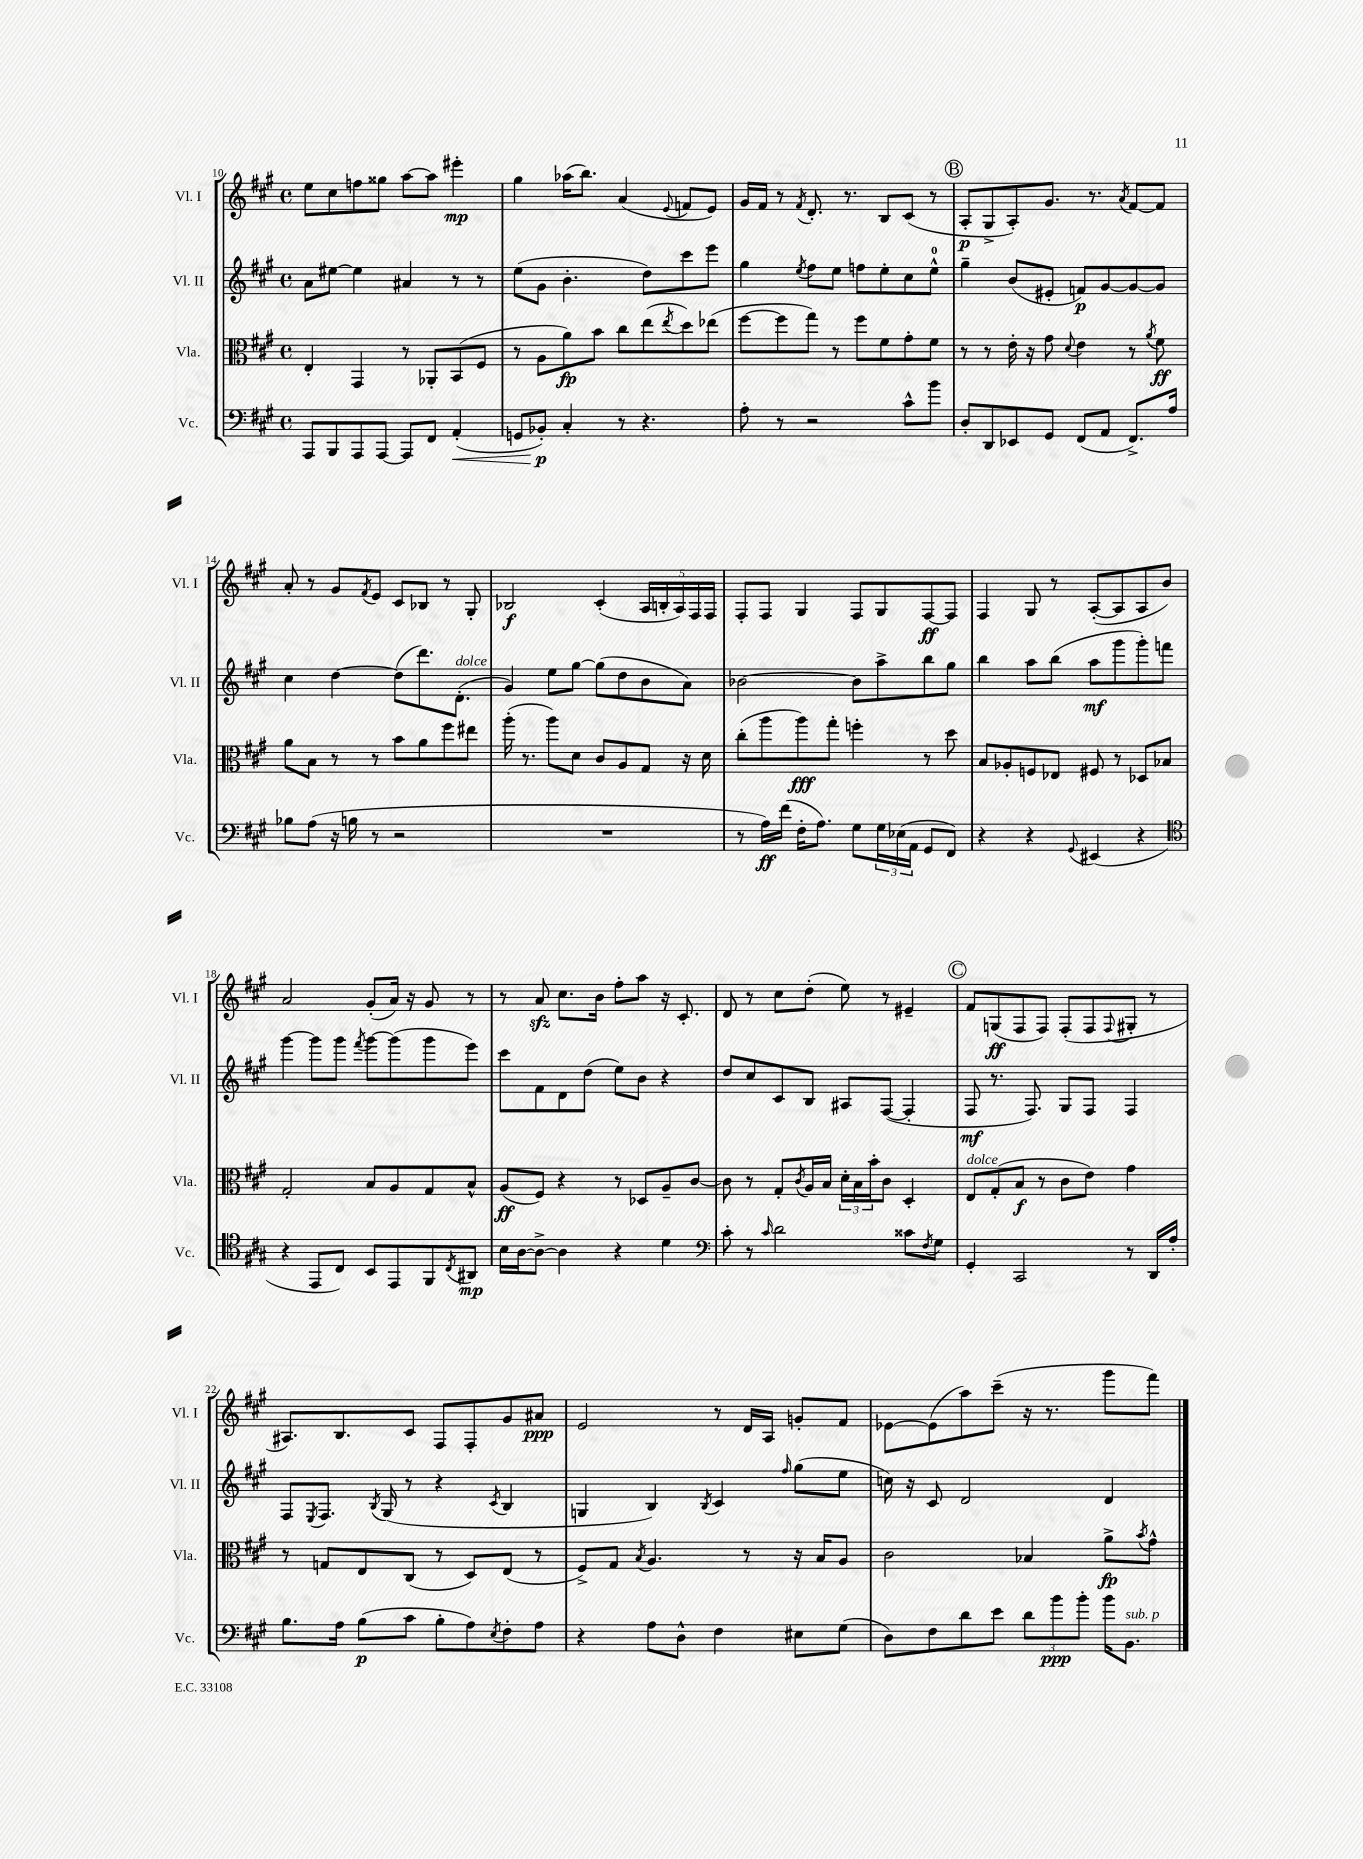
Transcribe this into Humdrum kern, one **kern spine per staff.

**kern	**kern	**kern	**kern
*staff4	*staff3	*staff2	*staff1
*clefF4	*clefC3	*clefG2	*clefG2
*k[f#c#g#]	*k[f#c#g#]	*k[f#c#g#]	*k[f#c#g#]
*M4/4	*M4/4	*M4/4	*M4/4
*met(c)	*met(c)	*met(c)	*met(c)
8AAA/L	4E'/	8a\L	8ee\L
8BBB/	.	[8ee#\J	8cc#\
8AAA/	4GG#/	4ee#\]	8ff\
[8AAA/J	.	.	8gg##\J
8AAA/]L	8r	4a#/	[8aa\L
8FF#/J	8AA-'/L	.	8aa\]J
(4AA'/	(8BB/	8r	4eee#'\
.	8F#/J	8r	.
=	=	=	=
8GG/L	8r	(8ee\L	4gg#\
8BB-'/J)	8A\L	8g#\J	.
4C#'/	8a\)	4.b'\	(16aa-\LK
.	.	.	8.bb\J)
.	8b\J	.	.
8r	8cc#\L	.	(4a/
4.r	(8ee\	8dd\L)	.
.	8qee/	.	8qqe/
.	8dd\)	8ccc#\	8f/L
.	(8ee-\J	8eee\J	8e/J)
=	=	=	=
8A'\	[8ff#\L	4gg#\	16g#/LL
.	.	.	16f#/JJ
8r	8ff#\]	.	8r
.	.	8qee/	8qf#/
2r	8gg#\J)	8ff#\L	8.d'/
.	8r	8ee\J	.
.	.	.	8.r
.	8ff#\L	8ff\L	.
.	8f#\	8ee'\	8B/L
8c#^^\L	8g#'\	8cc#\	(8c#/J
8b\J	8f#\J	8ee^^\J	8r
=	=	=	=
8D'/L	8r	4gg#~\	8A'/L
8DD/	8r	.	8G#^/
8EE-/	16e'\	(8b/L	8A'/)
.	16r	.	.
8GG#/J	8g#\	8e#'/J	8.g#/J
.	8qqd/	.	.
(8FF#/L	4e\	8f/L)	.
.	.	.	8.r
8AA/J	.	[8g#/	.
.	.	.	8qa/
8.FF#^/L)	8r	8g#/_	[8f#/L
.	8qa/	.	.
.	8f#\	8g#/]J	8f#/]J
16A/Jk	.	.	.
=	=	=	=
8B-\L	8a\L	4cc#\	8a'/
(8A\J	8B\J	.	8r
16r	8r	[4dd\	8g#/L
16B\	.	.	.
.	.	.	8qf#/
8r	8r	.	8e/J
2r	8b\L	(8dd\]L	8c#/L
.	8a\	8.ddd\)	8B-/J
.	8ff#\	.	8r
.	.	(8.d'\J	.
.	8ee#\J	.	8G#'/
=	=	=	=
1r	(16aa'\	4g#/)	2B-/
.	8.r	.	.
.	8aa\L)	8ee\L	.
.	8d\J	[8gg#\J	.
.	8c#/L	(8gg#\]L	(4c#'/
.	8A/	8dd\	.
.	8G#/J	8b\	20A/LL
.	.	.	20B'/
.	.	.	20A/)
.	16r	8a\J)	.
.	.	.	20F#/
.	16d\	.	.
.	.	.	20F#/JJ
=	=	=	=
8r	(8cc#'\L	[2b-\	8F#'/L
16A\LL)	8aa\	.	8F#/J
(16f#\JJ	.	.	.
16F#'\LK	8aa\)	.	4G#/
8.A\J)	.	.	.
.	8gg#'\J	.	.
8G#\L	4ff'\	8b-\]L	8F#/L
24G#\L	.	8aa^\	8G#/
(24E-\	.	.	.
24AA\JJ	.	.	.
8GG#/L	8r	8bb\	[8F#/
8FF#/J)	8dd\	8gg#\J	8F#/]J
=	=	=	=
4r	8B/L	4bb\	4F#/
.	8A-'/	.	.
4r	8F/	8aa\L	8G#/
.	8E-/J	(8bb\J	8r
8qqGG#/	.	.	.
(4EE#/	8F#/	8aa\L	([8A'/L
.	8r	8ggg#\	8A/]
4r	8D-/L	8ggg#'\)	8A/
.	8B-/J	8fff\J	8b/J)
=	=	=	=
*clefC4	*	*	*
4r	2G#'/	[4ggg#\	2a/
8EE/L	.	8ggg#\]L	.
8C#/J)	.	8ggg#\J	.
.	.	8qfff#/	.
8BB/L	8B/L	[8ggg#\L	(8g#'/L
8EE/	8A/	(8ggg#\]	16a/Jk)
.	.	.	16r
8FF#/	8G#/	8ggg#\	8g#/
8qC#/	.	.	.
8AA#/J	8B^^/J	8eee\J)	8r
=	=	=	=
16B\LL	(8A/L	8ccc#\L	8r
[16A\J	.	.	.
8A^\_J	8F#/J)	8f#\	8a/
4A\]	4r	8d\	8.cc#\L
.	.	(8dd\J	.
.	.	.	16b\Jk
4r	8r	8ee\L)	8ff#'\L
.	8D-/L	8b\J	8aa\J
4d\	8A~/	4r	16r
.	.	.	8.c#'/
.	[8c#/J	.	.
=	=	=	=
*clefF4	*	*	*
8c#'\	8c#\]	8dd/L	8d/
8r	8r	8cc#/	8r
16qqc#/	.	.	.
2d\	8G#'/L	8c#/	8cc#\L
.	8qc#/	.	.
.	16A/L	8B/J	(8dd'\J
.	16B/JJ	.	.
.	24d'\LL	8A#/L	8ee\)
.	24B\	.	.
.	24b'\J	.	.
.	8c#\J	([8F#/J	8r
8c##\L	4D'/	4F#'/]	4e#~/
8qF#/	.	.	.
8G#\J	.	.	.
=	=	=	=
4GG#'/	8E/L	8F#/	8f#/L
.	(8G#'/	8.r	(8G/
2CC#/	8B/J	.	8F#/
.	.	8.F#/)	.
.	8r	.	8F#/J)
.	8c#\L	8G#/L	(8F#'/L
.	8e\J)	8F#/J	8F#/
.	.	.	8qqF#/
8r	4g#\	4F#/	8G#'/J
16DD/LL	.	.	8r
16A'/JJ	.	.	.
=	=	=	=
8.B\L	8r	8F#/L	8.A#/L)
.	.	8qE/	.
.	8G/L	8.F#/J	.
16A\Jk	.	.	8.B/
(8B\L	8E/	.	.
.	.	8qB/	.
.	.	(16G#/	.
8c#\J	(8C#/J	8r	8c#/J
8B'\L	8r	4r	8F#/L
8A\)	8D/L)	.	8F#'/
8qE/	.	8qc#/	.
8F#'\	(8E/J	4B/	8g#/
8A\J	8r	.	8a#/J
=	=	=	=
4r	8F#^/L)	4G/	2e/
.	8G#/J	.	.
.	8qB/	.	.
8A\L	4.A/	4B/)	.
8D^^\J	.	.	.
.	.	8qB/	.
4F#\	.	4c#/	8r
.	8r	.	16d/LL
.	.	.	16A/JJ
.	.	16qqff#/	.
8E#\L	16r	(8gg#\L	8g'/L
.	16B/LK	.	.
(8G#\J	8A/J	8ee\J	8f#/J
=	=	=	=
8D\L)	2c#\	16cc\)	[8e-\L
.	.	16r	.
8F#\	.	8c#/	(8e-\]
8d\	.	2d/	8aa\)
8e\J	.	.	(8ccc#~\J
12d\L	4B-/	.	16r
.	.	.	8.r
12b\	.	.	.
12b'\J	.	.	.
16b\LK	8a^\L	4d/	8ggg#\L
8.BB\J	.	.	.
.	8qb/	.	.
.	8g#^^\J	.	8fff#\J)
==	==	==	==
*-	*-	*-	*-
